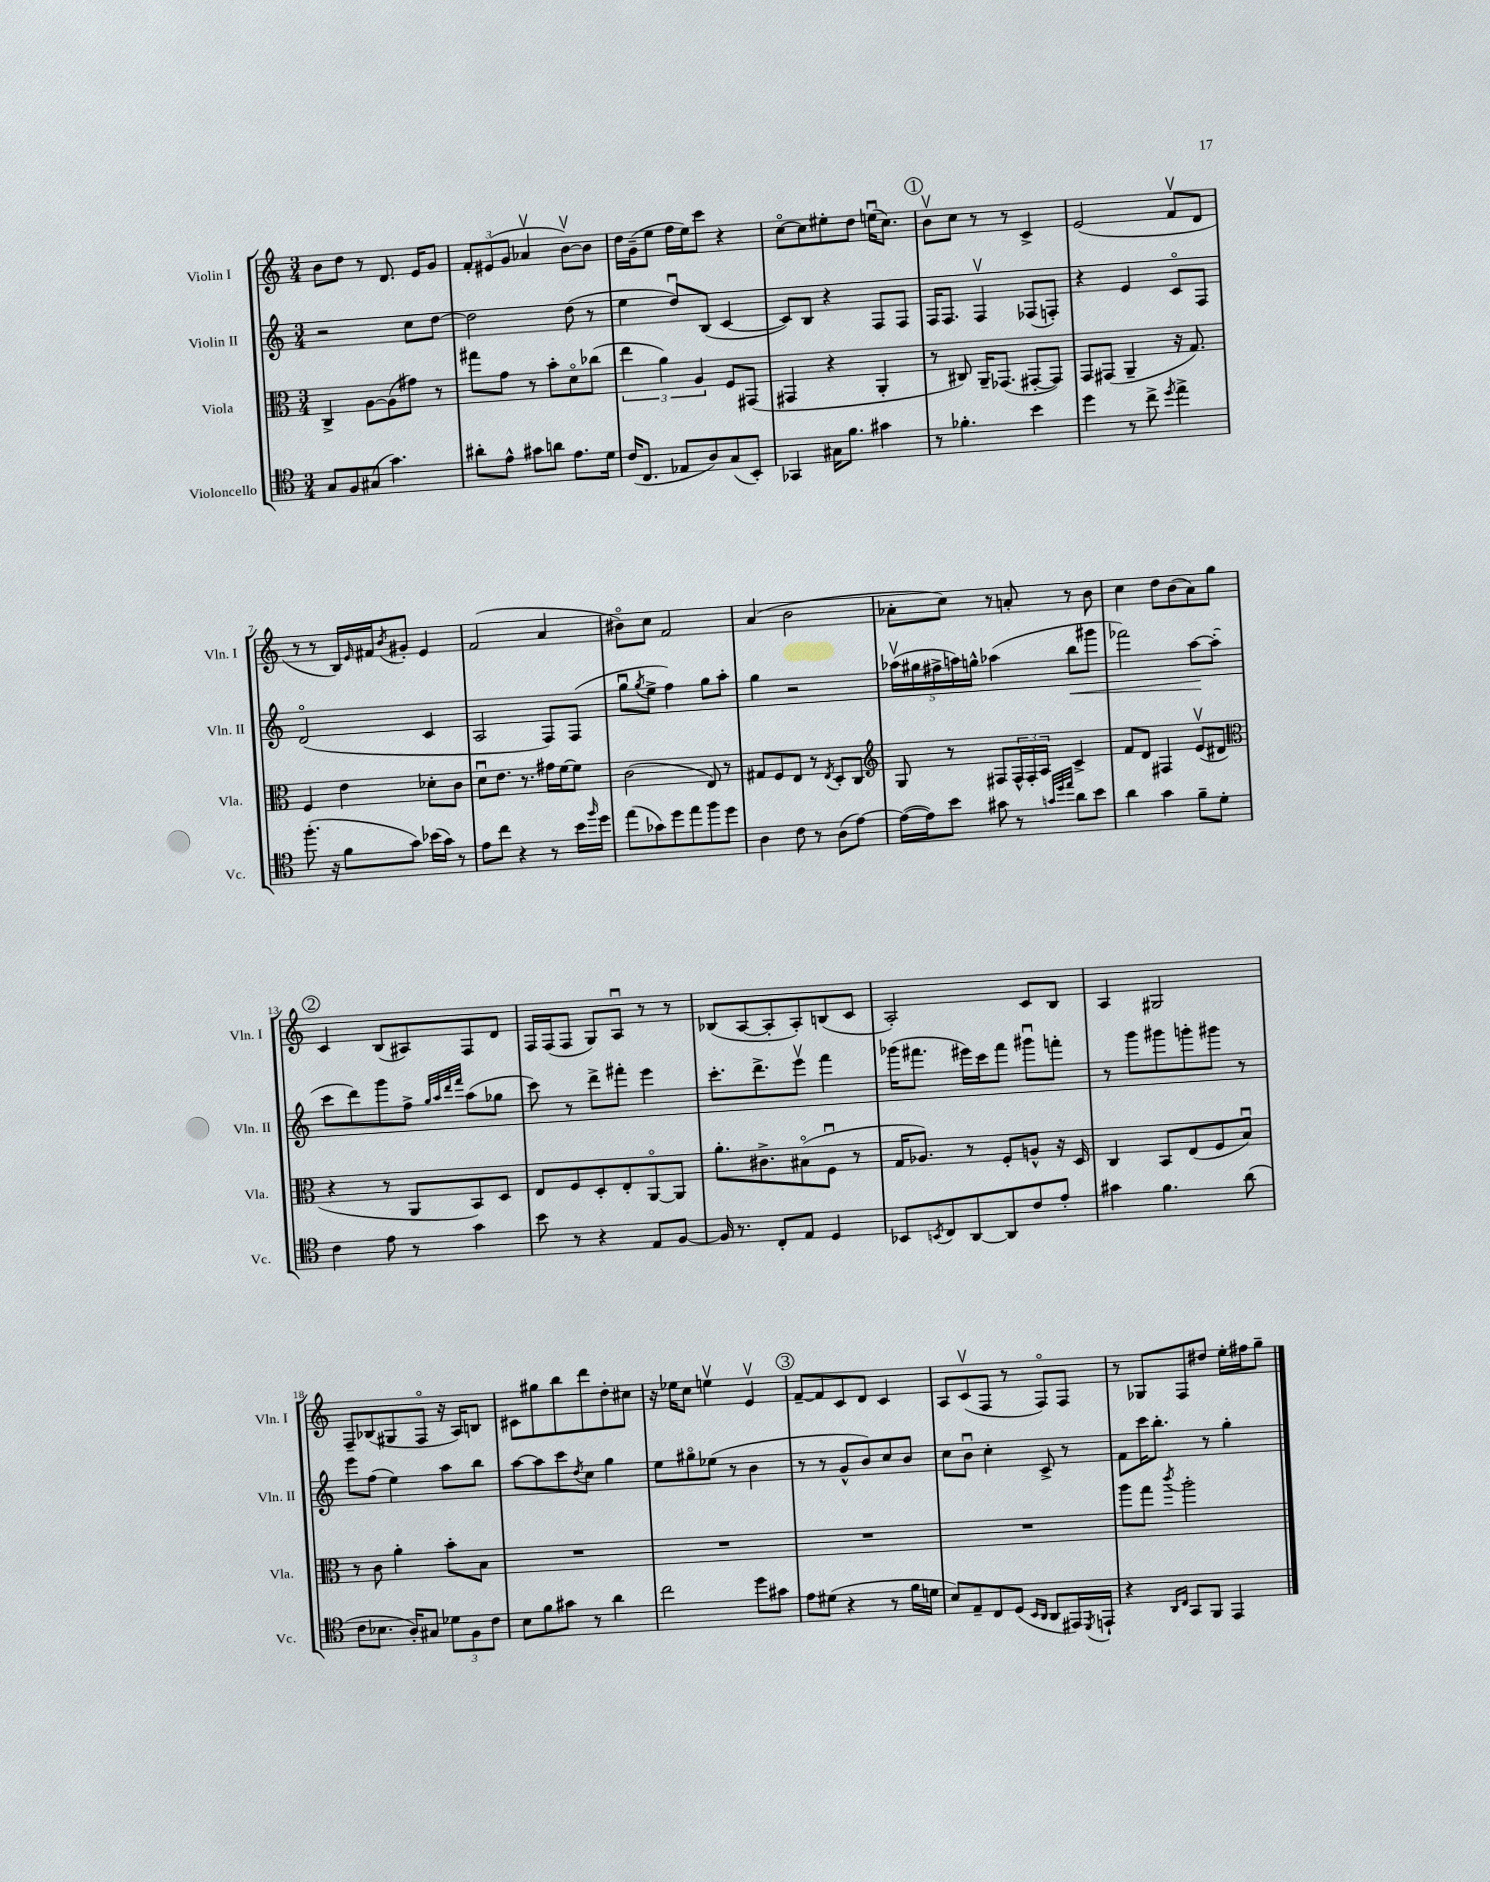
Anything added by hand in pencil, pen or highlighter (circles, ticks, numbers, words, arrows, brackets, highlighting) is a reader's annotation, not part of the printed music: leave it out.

**kern	**kern	**kern	**kern
*staff4	*staff3	*staff2	*staff1
*clefC4	*clefC3	*clefG2	*clefG2
*k[]	*k[]	*k[]	*k[]
*M3/4	*M3/4	*M3/4	*M3/4
8G/L	4C^/	2r	8b\L
8F/	.	.	8dd\J
(8G#/J	[8A\L	.	8r
4.g\)	(8A\]	.	8.d/
.	8g#\J)	8cc\L	.
.	.	.	16e/LK
.	8r	[8dd\J	8g/J
=	=	=	=
8a#'\L	8gg#\L	2dd\]	12f'/L
.	.	.	(12e#/
8e^^\J	8g\J	.	.
.	.	.	12g/J
8g#\L	8r	.	4a-v/
8a\J	8b'\L	.	.
8.e\L	8do\	(8dd\	[8bv\L)
.	(8cc-\J	8r	8b\]J
16d\Jk	.	.	.
=	=	=	=
(16c/LK	6ee\	4ee\	16dd\LL
8.C/J	.	.	(16g~\J
.	.	.	8ee\J
.	6a\)	.	.
8E-/L	.	8ddu/L)	16ff\LL
.	.	.	16ee\J)
.	6A/	.	.
8A/)	.	(8B/J	8ccc\J
(8G/	8F/L	[4c/	4r
8BB'/J)	(8GG#/J	.	.
=	=	=	=
4GG-/	4GG#/	8c/]L)	[8cco\L
.	.	8B/J	8cc\]
16G#\LK	4r	4r	8ee#'\
8.f\J	.	.	.
.	.	.	8dd\J
4g#\	4AA'/	8F/L	(16eeu\LK
.	.	.	8.cc\J)
.	.	8F/J	.
=	=	=	=
8r	8r	16F/LK	8bv\L
.	.	8.F/J	.
4.f-'\	8C#/)	.	8cc\J
.	16AA~/LK	4Fv/	8r
.	(8.GG-/J	.	.
.	.	.	8r
4b\	[8GG#'/L	(8F-/L	4c^/
.	8GG#/]J)	8F'/J)	.
=	=	=	=
4dd\	8GG/L	4r	(2e/
.	(8GG#/J	.	.
8r	4AA~/	4e/	.
8cc^\	.	.	.
8qdd/	.	.	.
4ee^\	16r	8co/L	8fv/L
.	8.G/)	.	.
.	.	8F/J	8d/J
=	=	=	=
(8.ff'\	4F/	(2do/	8r
.	.	.	8r
16r	.	.	.
8f\L	4e\	.	16B/LL)
.	.	.	16qqe/
.	.	.	16f#/J
.	.	.	8qb/
8g\J)	.	.	8g#'/J
(16b-\LL	8d-'\L	4c/	4e/
16g\JJ)	.	.	.
8r	8c\J	.	.
=	=	=	=
8e\L	8du\L	2A/	(2f/
8cc\J	8.e\J	.	.
4r	.	.	.
.	8.r	.	.
8r	16g#\LL	8F/L)	4a/
.	[16f\J	.	.
16b\LL	8f\]J	(8F/J	.
16qqff/	.	.	.
16dd\JJ	.	.	.
=	=	=	=
(8ee\L	(2c\	8ggu\L	8b#o\L)
.	.	8qgg/	.
8g-\)	.	8ee^\J	8cc\J
8dd\	.	4ff\)	2f/
8ee\	.	.	.
8ff\	8E/)	8gg\L	.
8dd\J	8r	8aa'\J	.
=	=	=	=
4A\	8G#/L	4gg\	(4a/
.	8F/	.	.
8c\	8E/J	2r	2b\
8r	8r	.	.
.	8qE/	.	.
(8A\L	8D'/L	.	.
[8e\J)	8C/J	.	.
=	=	=	=
*	*clefG2	*	*
(16e\_LL	8G/	(20aa-v\LL	8a-'\L
.	.	20gg#\	.
16e\]J)	.	.	.
.	.	20ff#^\	.
8b\J	8r	.	8cc\J)
.	.	20aa\)	.
.	.	20gg^^\JJ	.
8g#\	8F#/L	(4aa-\	8r
8r	24F#^^/L	.	8a'/
.	24F#'/	.	.
.	24A/JJ	.	.
32qqg/LLL	.	.	.
32qqdd/	.	.	.
32qqee/JJJ	.	.	.
8a\L	4c^/	8bb\L	8r
8b\J	.	8ggg#\J	8b\
=	=	=	=
4a\	8f/L	2fff-\)	4cc\
.	8d/J	.	.
4g\	4F#/	.	8dd\L
.	.	.	(8b\
8f~\L	(8ev/L	[8aa\L	8a\)
8d'\J	8d#/J	(8aa'\]J	8gg\J
=	=	=	=
*	*clefC3	*	*
4c\	4r	8ccc\L	4c/
.	.	8ddd\)	.
8e\	8r	8ggg\	(8B/L
8r	8AA/L	8ff^\J	8A#/)
.	.	32qqgg/LLL	.
.	.	32qqaa/	.
.	.	32qqddd/	.
.	.	32qqfff/JJJ	.
4g\	8BB/)	(8aa\L	8F/
.	8D/J	8gg-\J	8d/J
=	=	=	=
8b\	8E/L	8ccc\)	16F/LL
.	.	.	(16F/J
8r	8F/	8r	8F/J
4r	8D'/	8ddd^\L	8G/L)
.	8E'/	8fff#'\J	8Au/J
8E/L	[8AAo/	4eee\	8r
[8F/J	8AA/]J	.	8r
=	=	=	=
16F/]	8.a'\L	8.ccc'\L	(8B-/L
8.r	.	.	.
.	.	.	[8A/
.	8.c#^\	8.ddd^\	.
8C'/L	.	.	8A'/]
8E/J	(8B#o\	8eeev\J	8A'/)
4D/	8Fu\J	4fff\	(8B/
.	8r	.	8c/J
=	=	=	=
8BB-/L	16G/LK	(16ggg-\LK	2A'/)
.	8.A-/J)	8.fff#\J	.
8qBB/	.	.	.
8C/	.	.	.
[8AA/	8r	16eee#\LL)	.
.	.	16ccc\J	.
8AA/]	8F'/L	8fff#\J	.
8c/	8A^^/J	8ggg#u\L	8c/L
8e'/J	16r	8fff'\J	8B/J
.	16D/	.	.
=	=	=	=
4g#\	4C/	8r	4A/
.	.	8ggg\L	.
4.f\	8BB/L	8ggg#\	2G#/
.	(8E/	8ggg'\	.
.	8F/	8ggg#\J	.
(8a\	8Bu/J)	8r	.
=	=	=	=
8c\L	8r	8eee\L	8F~/L
8.B-\J	8c\	(8ff\J	(8B-/
.	4a'\	4ee\)	8G#/
16A'/LK)	.	.	.
8G#/J	.	.	8Fo/J
12d-\L	8b'\L	8aa\L	16r
.	.	.	16A/LK)
12F\	.	.	.
.	8B\J	8bb\J	8B/J
12c\J	.	.	.
=	=	=	=
8B\L	2.r	[8aa\L	8c#\L
8f\	.	8aa\]	8gg#\
8g#\J	.	8ccc\	8bb\
.	.	8qdd/	.
8r	.	8cc\J	8ddd\
4a\	.	4gg\	8dd'\
.	.	.	8cc#\J
=	=	=	=
2cc\	2.r	8ee\L	16r
.	.	.	16ee-\LK
.	.	8gg#o\	8cc\J
.	.	(8ee-\J	4eev\
.	.	8r	.
8dd\L	.	4b\	4ev/
8g#\J	.	.	.
=	=	=	=
8e\L	2.r	8r	[8f~/L
(8d#\J	.	8r	8f/]
4r	.	8g^^/L	8c/
.	.	8b/)	8d/J
8r	.	8cc/	4c/
16f\LL	.	8b/J	.
16d\JJ	.	.	.
=	=	=	=
8B/L)	2.r	8cc\L	8A/L
8E~/	.	8bu\J	(8cv/
8C/	.	4cc'\	8F/J
(8D/J	.	.	8r
16qqBB/LL	.	.	.
16qqAA/JJ	.	.	.
8AA/L	.	8c^/	8Fo/L)
16EE#/L)	.	8r	8F/J
8qDD/	.	.	.
16EE`/JJ	.	.	.
=	=	=	=
4r	8aa\L	8f\L	8r
.	8gg\J	16ccc\K	8G-/L
.	.	8.bb'\J	.
16qqAA/LL	.	.	.
16qqC/JJ	8qccc/	.	.
8GG/L	2aa'\	.	8F/
8FF/J	.	8r	8dd#/J
4EE/	.	4gg'\	16ee'\LL
.	.	.	16ff#\J
.	.	.	8gg~\J
==	==	==	==
*-	*-	*-	*-
